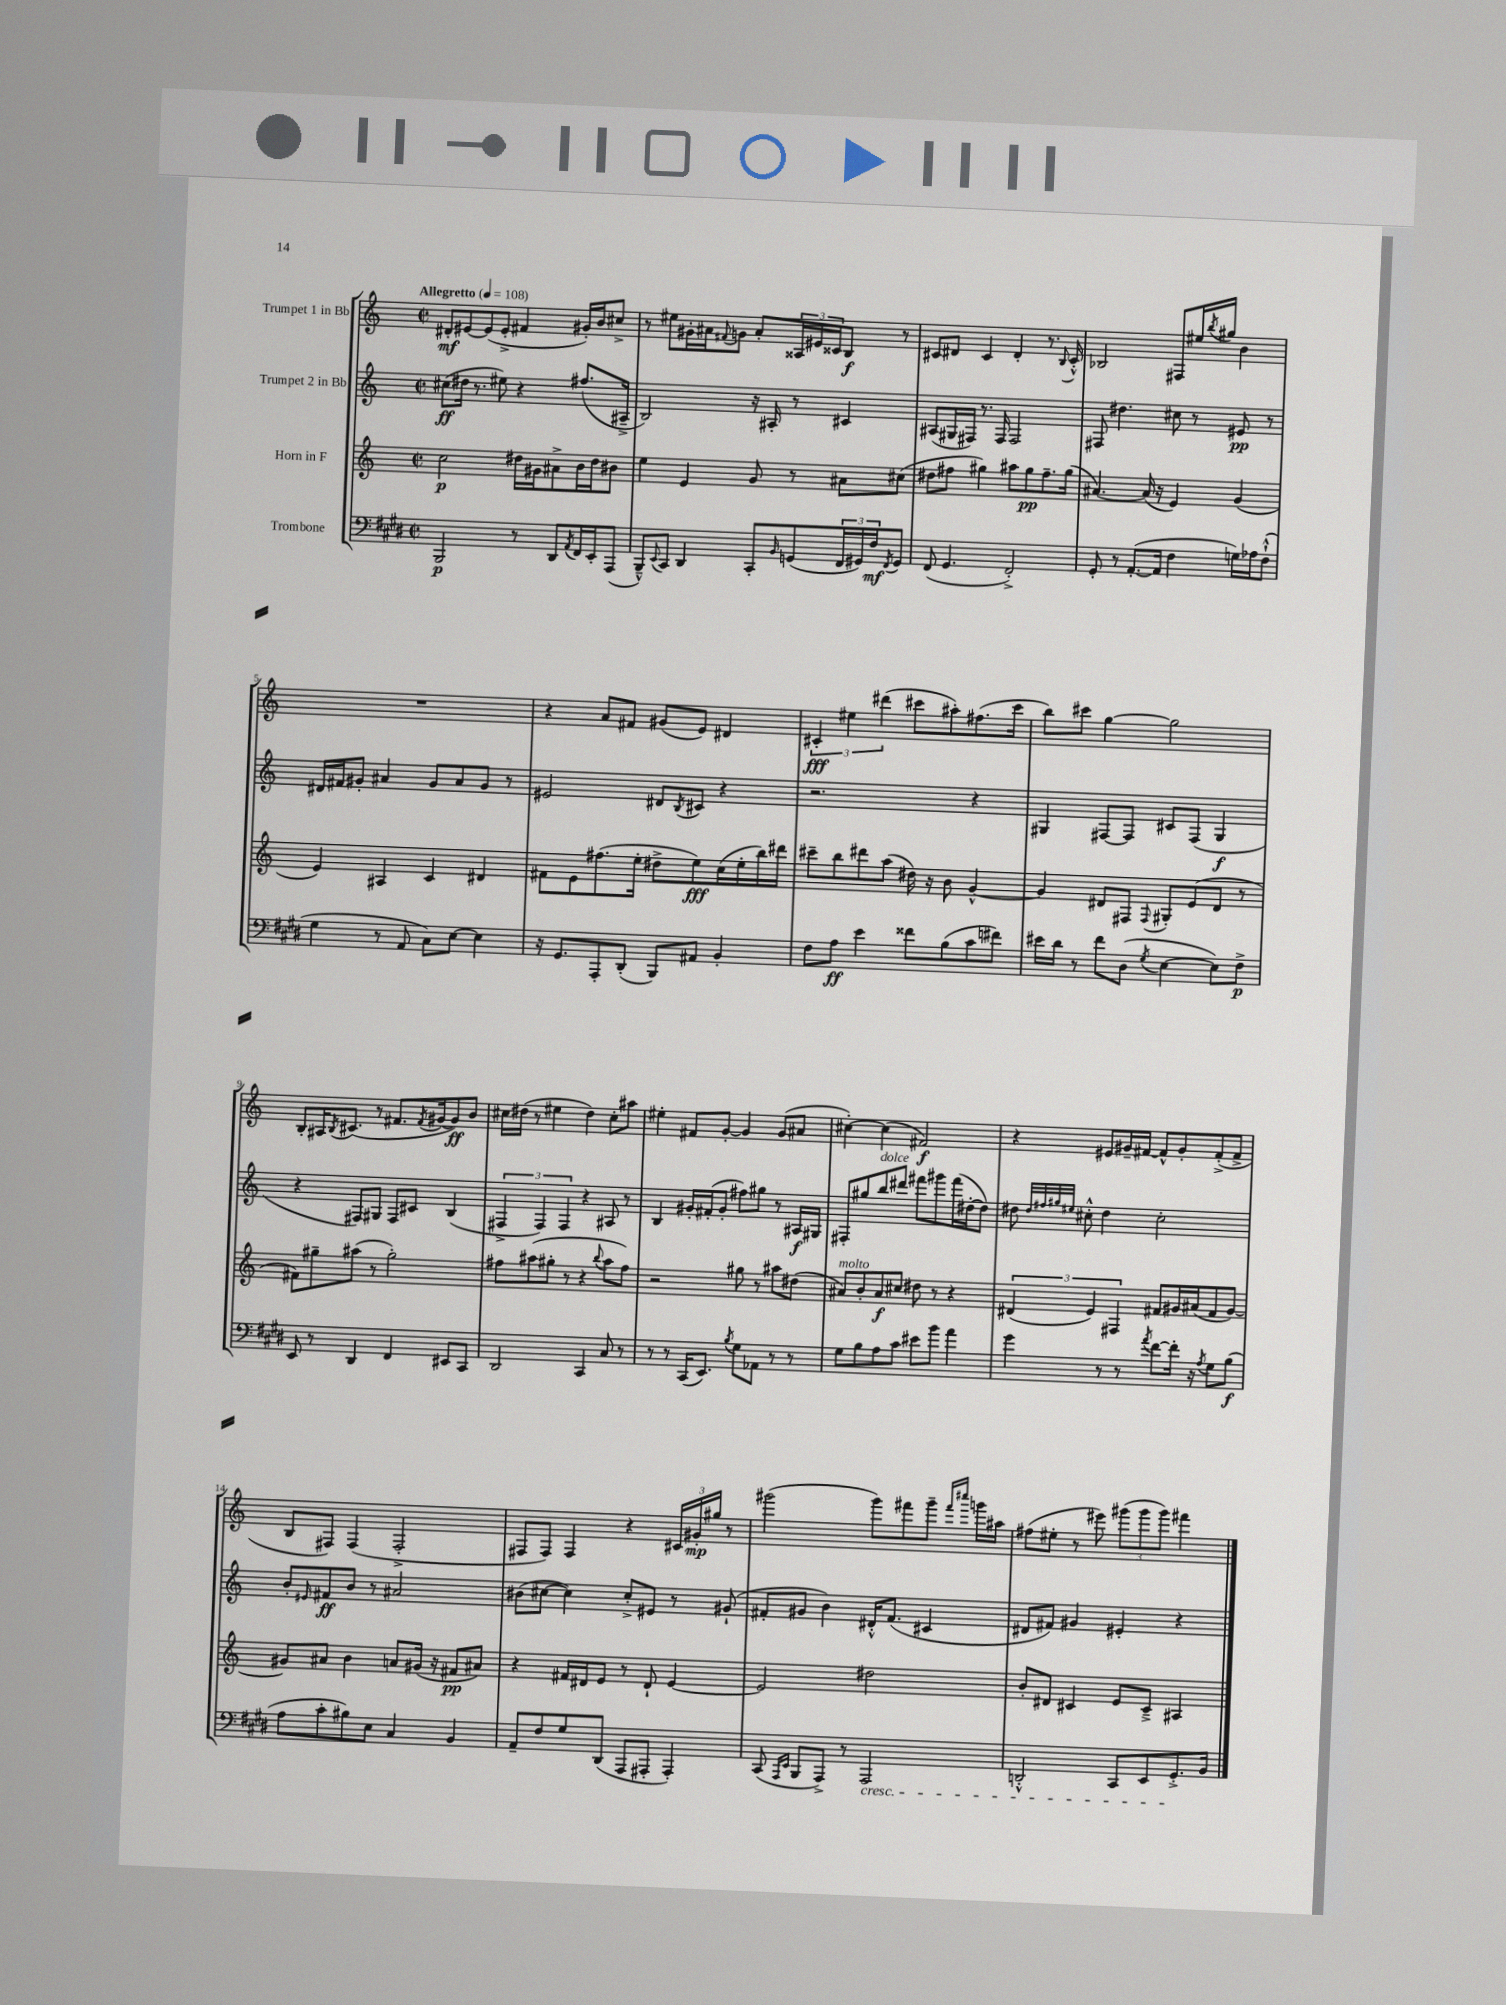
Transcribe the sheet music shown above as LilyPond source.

<<
\new StaffGroup <<
\new Staff = "s0" \with { instrumentName = "Trumpet 1 in Bb" } {
    \clef treble \key c \major \defaultTimeSignature \time 2/2 \tempo "Allegretto" 4 = 108
    dis'8-.\mf eis'8~ eis'8( eis'8-.-> fis'4 gis'16-.) b'16 cis''8-> |
    r8 eis''8 gis'16-. ais'16 \appoggiatura { fis'8 } g'8 ais'8-. \tuplet 3/2 { aisis16 eis'16 cisis'16 } b8\f r8 |
    cis'8 dis'8 cis'4 dis'4-. r8. \appoggiatura { b8 } cis'16-.-^ |
    bes2 fis8 eis''16 \acciaccatura { b''8 } gis''16 b'4 |
    R1 |
    r4 a'8 fis'8 gis'8( e'8) dis'4 |
    \tuplet 3/2 { cis'4-.\fff eis''4 dis'''4( } cis'''8 ais''8-.) fis''8.( cis'''16 |
    b''8) cis'''8 g''4~ g''2 |
    b8-. ais16 \acciaccatura { b8 } cis'8.( r8 fis'8. \acciaccatura { fis'8 } gis'16~ gis'8\ff) b'8 |
    cis''16 dis''16( r8 eis''4 dis''4) cis''8-. ais''8 |
    eis''4-. fis'8 g'8~-. g'4 g'8( ais'8 |
    cis''4~-.) cis''4( fis'2\f) |
    r4 eis'8 gis'16-- fis'16~ fis'8-^ gis'8-. fis'8-.->( fis'8-> |
    b8 fis8) fis4( fis2-.-> |
    fis8 fis8) fis4 r4 \tuplet 3/2 { cis'16 gis'16-.\mp gis''16 } r8 |
    gis'''2( gis'''8) fis'''8 gis'''8-- \grace { fis'''16 cis''''16 } g'''16 ais''16 |
    fis''8( eis''8-. r8 eis'''8) \tuplet 3/2 { gis'''8( gis'''8 gis'''8) } fis'''4 \bar "|." |
}
\new Staff = "s1" \with { instrumentName = "Trumpet 2 in Bb" } {
    \clef treble \key c \major \defaultTimeSignature \time 2/2
    cis''8\ff( dis''16 r8. eis''8) r4 fis''8.( ais16---> |
    b2) r16 ais16-. r8 cis'4 |
    ais8( gis16 fis16) r8. fis16 fis2 |
    fis8 dis''4. cis''8 r8 eis'8\pp r8 |
    dis'16 fis'16 gis'8-. ais'4 gis'8 ais'8 gis'8 r8 |
    eis'2 dis'8 \acciaccatura { b8 } cis'8 r4 |
    r2. r4 |
    gis4 fis8~ fis8 cis'8 fis8( gis4\f |
    r4 fis8) gis8 fis8 cis'8 b4( |
    \tuplet 3/2 { fis4-> fis4) fis4 } r4 ais8 r8 |
    b4 gis'16-. fis'16-.( gis'8-. fis''8) gis''8 r8 ais16\f gis16 |
    fis8-. gis''8 b''8^\markup { \italic "dolce" } dis'''8 fis'''8 gis'''8 fis'''16( dis''16~-. dis''8) |
    dis''8 \grace { dis''32 fis''32 gis''32 eis''32 } cis''8-.-^ dis''4 cis''2-. |
    b'8-. \grace { eis'16 } fis'8\ff b'8 r8 ais'2 |
    bis'8( cis''8~ cis''4) cis''8-.-> eis'8 r8 gis'8-!( |
    fis'8-. gis'8 b'4) dis'16-.-^ fis'8.( cis'4 |
    dis'8 fis'8) gis'4 eis'4-. r4 \bar "|." |
}
\new Staff = "s2" \with { instrumentName = "Horn in F" } {
    \clef treble \key c \major \defaultTimeSignature \time 2/2
    c''2\p dis''16 gis'16 ais'8-> b'16 dis''16 bis'8 |
    e''4 e'4 g'8 r8 ais'8 cis''8( |
    dis''8 fis''8 gis''4) ais''8 gis''8\pp fis''8.-- gis''16( |
    ais'4.~) ais'16( r16 e'4) g'4( |
    e'4) ais4 c'4 dis'4 |
    fis'8 e'8 fis''8.( e''16-. dis''8-> e''8\fff) c''16( e''16-. b''16) dis'''16 |
    cis'''8-- b''8 dis'''8 a''8( dis''16) r16 b'8 g'4~-^ |
    g'4 dis'8 fis8 \appoggiatura { fis8 } gis8-. e'8( dis'8 r8 |
    fis'8) gis''8-- ais''8( r8 gis''2-.) |
    fis''8 ais''8( gis''8-. r8 r4 \appoggiatura { b''8 } ais''8 fis''8) |
    r2 gis''8 r8 ais''8 dis''8( |
    ais'8^\markup { \italic "molto" }) b'8-. ais'8\f cis''8 dis''8 r8 r4 |
    \tuplet 3/2 { dis'4( e'4) fis4 } fis'8 gis'16 ais'16( fis'8 gis'8~) |
    gis'8 ais'8 b'4 a'8 gis'16( r16 fis'8\pp ais'8) |
    r4 fis'16 dis'16 e'8 r8 dis'8-! e'4~ |
    e'2 dis''2 |
    b'8-. dis'8 cis'4 e'8 cis'8---> ais4 \bar "|." |
}
\new Staff = "s3" \with { instrumentName = "Trombone" } {
    \clef bass \key e \major \defaultTimeSignature \time 2/2
    b,,2\p r8 dis,8 \acciaccatura { a,8 } fis,16 e,16-. a,,8( |
    b,,8---^) \appoggiatura { e,8 } cis,8 dis,4 cis,8-. \grace { b,16 } g,8( \tuplet 3/2 { fis,16 gis,16) fis16\mf } \acciaccatura { fis,8 } gis,8 |
    fis,8( gis,4. fis,2-.->) |
    gis,8-. r8 a,8.~-.( a,16 fis4 g16) aes16 fis8-!-^( |
    gis4 r8 a,8 cis8) e8~ e4 |
    r16 gis,8. a,,8-. dis,8-.( b,,8) ais,8 b,4-. |
    fis8 a8\ff e'4 fisis'8 b8( cis'8 fis'8) |
    eis'16 dis'16 r8 fis'8 dis8( \acciaccatura { gis8 } e4~ e8) fis8->\p |
    e,8 r8 dis,4 fis,4 eis,8 cis,8 |
    dis,2 cis,4 cis8 r8 |
    r8 r8 cis,16( e,8.) \acciaccatura { b8 } gis8 aes,8 r8 r8 |
    gis8 b8 a8 cis'8 eis'8 b'8 a'4 |
    gis'4 r8 r8 \acciaccatura { a'8 } fis'8~ fis'16-. r16 \acciaccatura { a8 } gis8 b8\f( |
    a8 cis'8-. bis8) e8 cis4 b,4 |
    a,8-- fis8 gis8 dis,8( a,,8 ais,,8-. ais,,4-.) |
    cis,8( \grace { a,,16 e,16 } b,,8 a,,8->) r8 a,,2\cresc |
    d,2-.-^ cis,8 e,8 gis,8.-.->\! b,16 \bar "|." |
}
>>
>>
